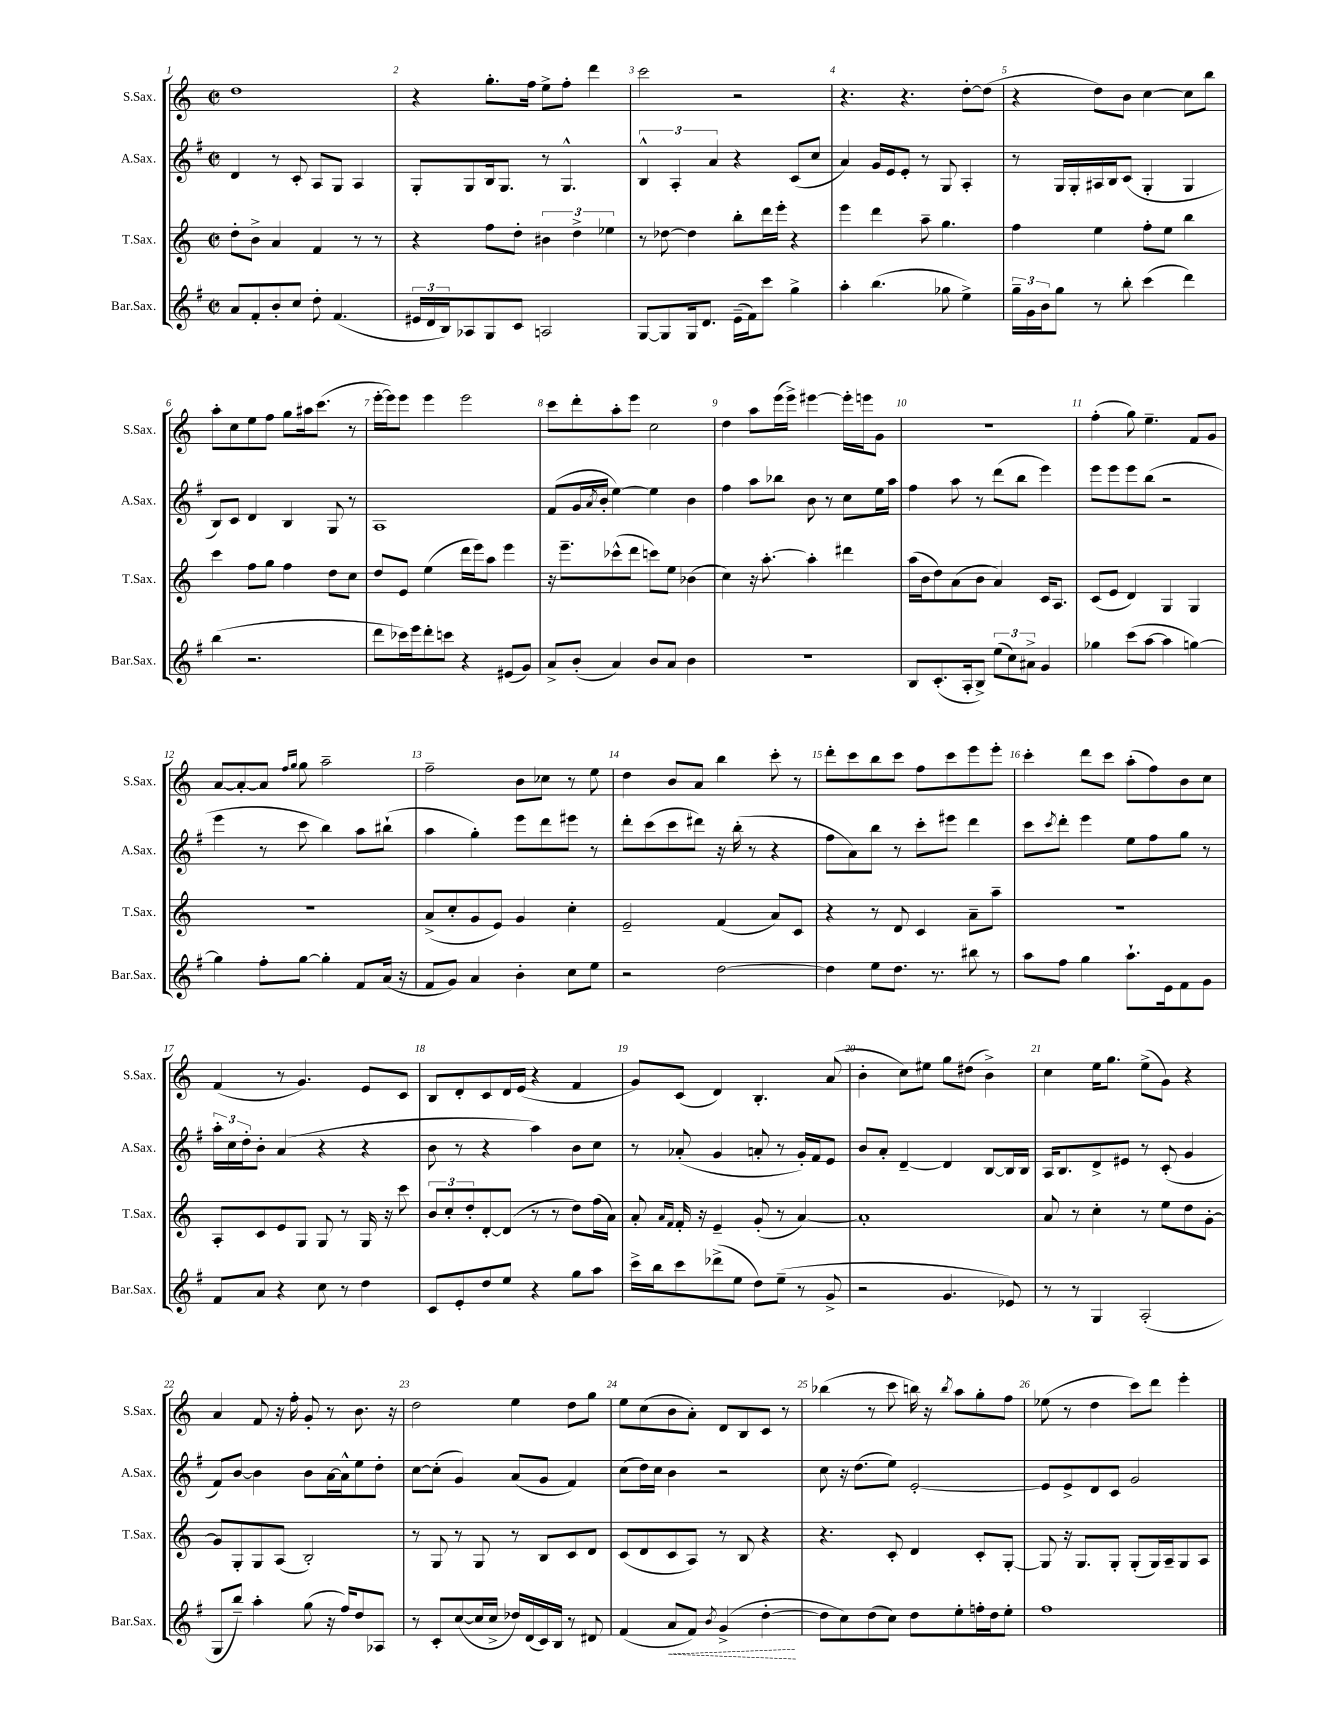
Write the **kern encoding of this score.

**kern	**kern	**kern	**kern
*staff4	*staff3	*staff2	*staff1
*clefG2	*clefG2	*clefG2	*clefG2
*k[f#]	*k[]	*k[f#]	*k[]
*M2/2	*M2/2	*M2/2	*M2/2
*met(c|)	*met(c|)	*met(c|)	*met(c|)
8a/L	8dd'\L	4d/	1dd
8f#'/	8b^\J	.	.
8b'/	4a/	8r	.
8cc/J	.	8c'/	.
8dd'\	4f/	8A/L	.
(4.f#/	.	8G/J	.
.	8r	4A/	.
.	8r	.	.
=	=	=	=
24e#/LL	4r	8G'/L	4r
24d/	.	.	.
24B/J)	.	.	.
8A-/	.	8G/	.
8G/	8ff\L	16B/k	8.gg'\L
.	.	8.G/J	.
8c/J	8dd'\J	.	.
.	.	.	16ff\Jk
2A/	6b#\	8r	8ee^\L
.	.	4.G^^/	8ff'\J
.	6dd^\	.	.
.	.	.	4ddd\
.	6ee-\	.	.
=	=	=	=
[8G/L	8r	6B^^/	2ccc\
8G/]	[8dd-\	.	.
.	.	6A'/	.
16G/k	4dd-\]	.	.
8.d/J	.	.	.
.	.	6a/	.
(16e~\LL	8bb'\L	4r	2r
16f#\J)	.	.	.
8ccc\J	16ddd\L	.	.
.	16eee'\JJ	.	.
4gg^\	4r	(8c/L	.
.	.	8cc/J	.
=	=	=	=
4aa'\	4eee\	4a/)	4.r
(4.bb\	4ddd\	16g/LL	.
.	.	16e/J	.
.	.	8e'/J	4.r
.	8aa~\	8r	.
8gg-\	4.gg\	8G/	.
4ee^\)	.	4A'/	[8dd'\L
.	.	.	(8dd\]J
=	=	=	=
24gg~\LL	4ff\	8r	4r
24g\	.	.	.
24b\J	.	.	.
8gg\J	.	16G/LL	.
.	.	16G'/	.
8r	4ee\	16A#/	8dd\L)
.	.	16B/J	.
8bb'\	.	(8c/J	8b\J
(4ccc\	8ff'\L	4G'/	[4cc\
.	8ee\J	.	.
4ddd\)	4bb\	4G/	8cc\]L
.	.	.	8bb\J
=	=	=	=
(4bb\	4ccc\	8B/L)	8aa'\L
.	.	8c/J	8cc\
2.r	8ff\L	4d/	8ee\
.	8gg\J	.	8ff\J
.	4ff\	4B/	8gg\L
.	.	.	16aa#\k
.	.	.	(8.ccc\J
.	8dd\L	8G/	.
.	8cc\J	8r	8r
=	=	=	=
8ddd\L	8dd/L	1A	[16eee'\LL
.	.	.	16eee\]J)
16ccc-\L)	8e/J	.	8eee\J
16eee\J	.	.	.
8ddd'\	(4ee\	.	4eee\
8ccc\J	.	.	.
4r	16ddd\LL	.	2eee\
.	16eee\J)	.	.
.	8aa\J	.	.
(8e#/L	4eee\	.	.
8g/J)	.	.	.
=	=	=	=
8a^/L	16r	(8f#/L	8ccc\L
.	8.eee~\L	.	.
(8b'/J	.	16g/L	8ddd'\
.	.	8qa/	.
.	.	16b'/JJ	.
4a/)	(8ccc-^^\	[4ee\)	8aa'\
.	8ddd\J	.	8eee\J
8b/L	8ccc\L)	4ee\]	2cc\
8a/J	8ee\J	.	.
4b\	(4b-\	4b\	.
=	=	=	=
1r	4cc\)	4ff#\	4dd\
.	16r	8aa\L	8aa\L
.	[8.aa'\	.	.
.	.	8bb-\J	(16eee\L
.	.	.	16eee^\JJ)
.	4aa'\]	8b\	[4eee#\
.	.	8r	.
.	4ddd#\	8cc\L	16eee#'\]LL
.	.	.	16eee\J
.	.	16ee\L	8g\J
.	.	16aa\JJ	.
=	=	=	=
8B/L	(16aa\LL	4ff#\	1r
.	16b\J	.	.
(8.c'/	8dd\)	.	.
.	(8a\	8aa\	.
16A'/k	.	.	.
8B^/J)	8b\J	8r	.
(12ee\L	4a/)	(8ddd\L	.
12cc\)	.	.	.
.	.	8bb\J	.
12a#^\J	.	.	.
4g/	16c/LK	4eee\)	.
.	8.A/J	.	.
=	=	=	=
4gg-\	(8c/L	8eee\L	(4ff'\
.	8e/J	8eee\	.
(8ccc\L	4d/)	8eee\	8gg\)
[8aa\J	.	(8bb\J	4.ee~\
4aa\]	4G/	2r	.
[4gg\)	4G/	.	8f/L
.	.	.	8g/J
=	=	=	=
4gg\]	1r	4eee\	[8a/L
.	.	.	8a'/_
8ff#'\L	.	8r	8a/]J
.	.	.	16qqff/LL
.	.	.	16qqgg/JJ
[8gg\J	.	8ccc\	8gg\
4gg'\]	.	4bb\)	2aa~\
8f#/L	.	8aa\L	.
(16a/Jk	.	(8bb#`\J	.
16r	.	.	.
=	=	=	=
8f#/L	(8a^/L	4aa\	2ff~\
8g/J)	8cc'/	.	.
4a/	8g/	4gg'\)	.
.	8e/J)	.	.
4b'\	4g/	8eee\L	8b\L
.	.	8ddd\	8cc-\J
8cc\L	4cc'\	8eee#\J	8r
8ee\J	.	8r	8ee\
=	=	=	=
2r	2e~/	8ddd'\L	4dd\
.	.	(8ccc\	.
.	.	8ccc\	8b/L
.	.	8ddd#\J)	8a/J
[2dd\	(4f/	16r	4bb\
.	.	(16bb'\	.
.	.	8r	.
.	8a/L)	4r	8ccc'\
.	8c/J	.	8r
=	=	=	=
4dd\]	4r	8ff#\L	8ddd'\L
.	.	8a\)	8ccc\
8ee\L	8r	8bb\J	8bb\
8.dd\J	8d/	8r	8ccc\J
.	4c/	8ccc'\L	8ff\L
8.r	.	.	.
.	.	8eee#\J	8ccc\
8bb#\	8a~\L	4ddd\	8eee\
8r	8aa~\J	.	8eee'\J
=	=	=	=
8aa\L	1r	8ccc\L	4ccc'\
.	.	8qccc/	.
8ff#\J	.	8ddd'\J	.
4gg\	.	4eee\	8ddd\L
.	.	.	8ccc\J
8.aa`\L	.	8ee\L	(8aa'\L
.	.	8ff#\	8ff\)
16e\k	.	.	.
8f#\	.	8gg\J	8b\
8g\J	.	8r	8cc\J
=	=	=	=
8f#/L	8A'/L	24aa'\LL	(4f/
.	.	24cc\	.
.	.	24dd'\J	.
8a/J	8c/	8b'\J	.
4r	8e/	(4a/	8r
.	8G/J	.	4.g/)
8cc\	8G/	4r	.
8r	8r	.	.
4dd\	16G/	4r	8e/L
.	16r	.	.
.	8ccc\	.	8c/J
=	=	=	=
8c/L	12b/L	8b\	8B/L
.	12cc'/	.	.
8e'/	.	8r	8d'/
.	12dd'/	.	.
8dd/	[8d'/	4r	8c/
8ee/J	(8d/]J	.	16d/L
.	.	.	(16e/JJ
4r	8r	4aa\)	4r
.	8r	.	.
8gg\L	8dd\L)	8b\L	4f/
8aa\J	(16ff\L	8cc\J	.
.	16a\JJ)	.	.
=	=	=	=
16ccc^\LL	8a'/	8r	8g/L)
16bb\J	.	.	.
.	16qqa/LL	.	.
.	16qqf/JJ	.	.
8ccc\	16f'/	(8a-'/	(8c/J
.	16r	.	.
(8ddd-^\	4e~/	4g/	4d/)
8ee\J	.	.	.
8dd\L)	(8g'/	8a'/	4.B'/
(8ee~\J	8r	8r	.
8r	[4a/)	16g'/LL)	.
.	.	16f#/J	.
8g^/	.	8e/J	(8a/
=	=	=	=
2r	1a']	8b/L	4b'\
.	.	8a'/J	.
.	.	[4d~/	8cc\L)
.	.	.	8ee#\J
4.g/	.	4d/]	8gg\L
.	.	.	(8dd#\J
.	.	[8B/L	4b^\)
8e-/)	.	16B/]L	.
.	.	16B/JJ	.
=	=	=	=
8r	8a/	16A/LK	4cc\
.	.	8.B/	.
8r	8r	.	.
4G/	4cc'\	8d^/	16ee\LK
.	.	.	8.gg\J
.	.	8e#/J	.
(2A'/	8r	8r	(8ee^\L
.	8ee\L	(8c'/	8g\J)
.	8dd\	4g/	4r
.	[8g'\J	.	.
=	=	=	=
8G/L	8g/]L	8f#/L)	4a/
8bb~/J)	8G'/	[8b/J	.
4aa'\	8G/	4b\]	8f/
.	(8A/J	.	16r
.	.	.	16ff'\
(8gg\	2B'/)	8b\L	8g'/
16r	.	[16a\L	8r
16ff#/LK)	.	16a^^\]J	.
8dd/	.	8ee\	8.b\
8A-/J	.	8dd'\J	.
.	.	.	16r
=	=	=	=
8r	8r	[8cc\L	2dd\
8c'/L	8G/	(8cc'\]J	.
([8cc/	8r	4g/)	.
16cc/]L	8G/	.	.
16cc^/JJ	.	.	.
16dd-/LL)	8r	(8a/L	4ee\
(16d/	.	.	.
16c/)	8B/L	8g/J	.
16B/JJ	.	.	.
8r	8c/	4f#/)	8dd\L
8d#/	8d/J	.	8gg\J
=	=	=	=
(4f#/	(8c/L	(8cc\L	8ee\L
.	8d/	16dd\L)	(8cc\
.	.	16cc\JJ	.
8a/L	8c/	4b\	8b\
8f#/J)	8A/J)	.	8a'\J)
8qb/	.	.	.
(4g^/	8r	2r	8d/L
.	8B/	.	8B/
[4dd'\	4r	.	8c/J
.	.	.	8r
=	=	=	=
8dd\]L	4.r	8cc\	(4bb-\
8cc\)	.	16r	.
.	.	(8.dd\L	.
(8dd\	.	.	8r
8cc\J)	8c'/	8ee\J)	8ccc\
8dd\L	4d/	[2e'/	16bb\)
.	.	.	16r
.	.	.	8qbb/
8ee'\	.	.	8aa\L
16ff'\L	8c'/L	.	8gg'\
16dd\J	.	.	.
8ee'\J	[8G'/J	.	8ff\J
=	=	=	=
1ff#	8G/]	8e/]L	(8ee-\
.	16r	8e^/	8r
.	8.G/L	.	.
.	.	8d/	4dd\
.	8G'/J	8c/J	.
.	(8G'/L	2g/	8ccc\L)
.	16G/L)	.	8ddd\J
.	16A~/J	.	.
.	8G/	.	4eee'\
.	8A/J	.	.
==	==	==	==
*-	*-	*-	*-
